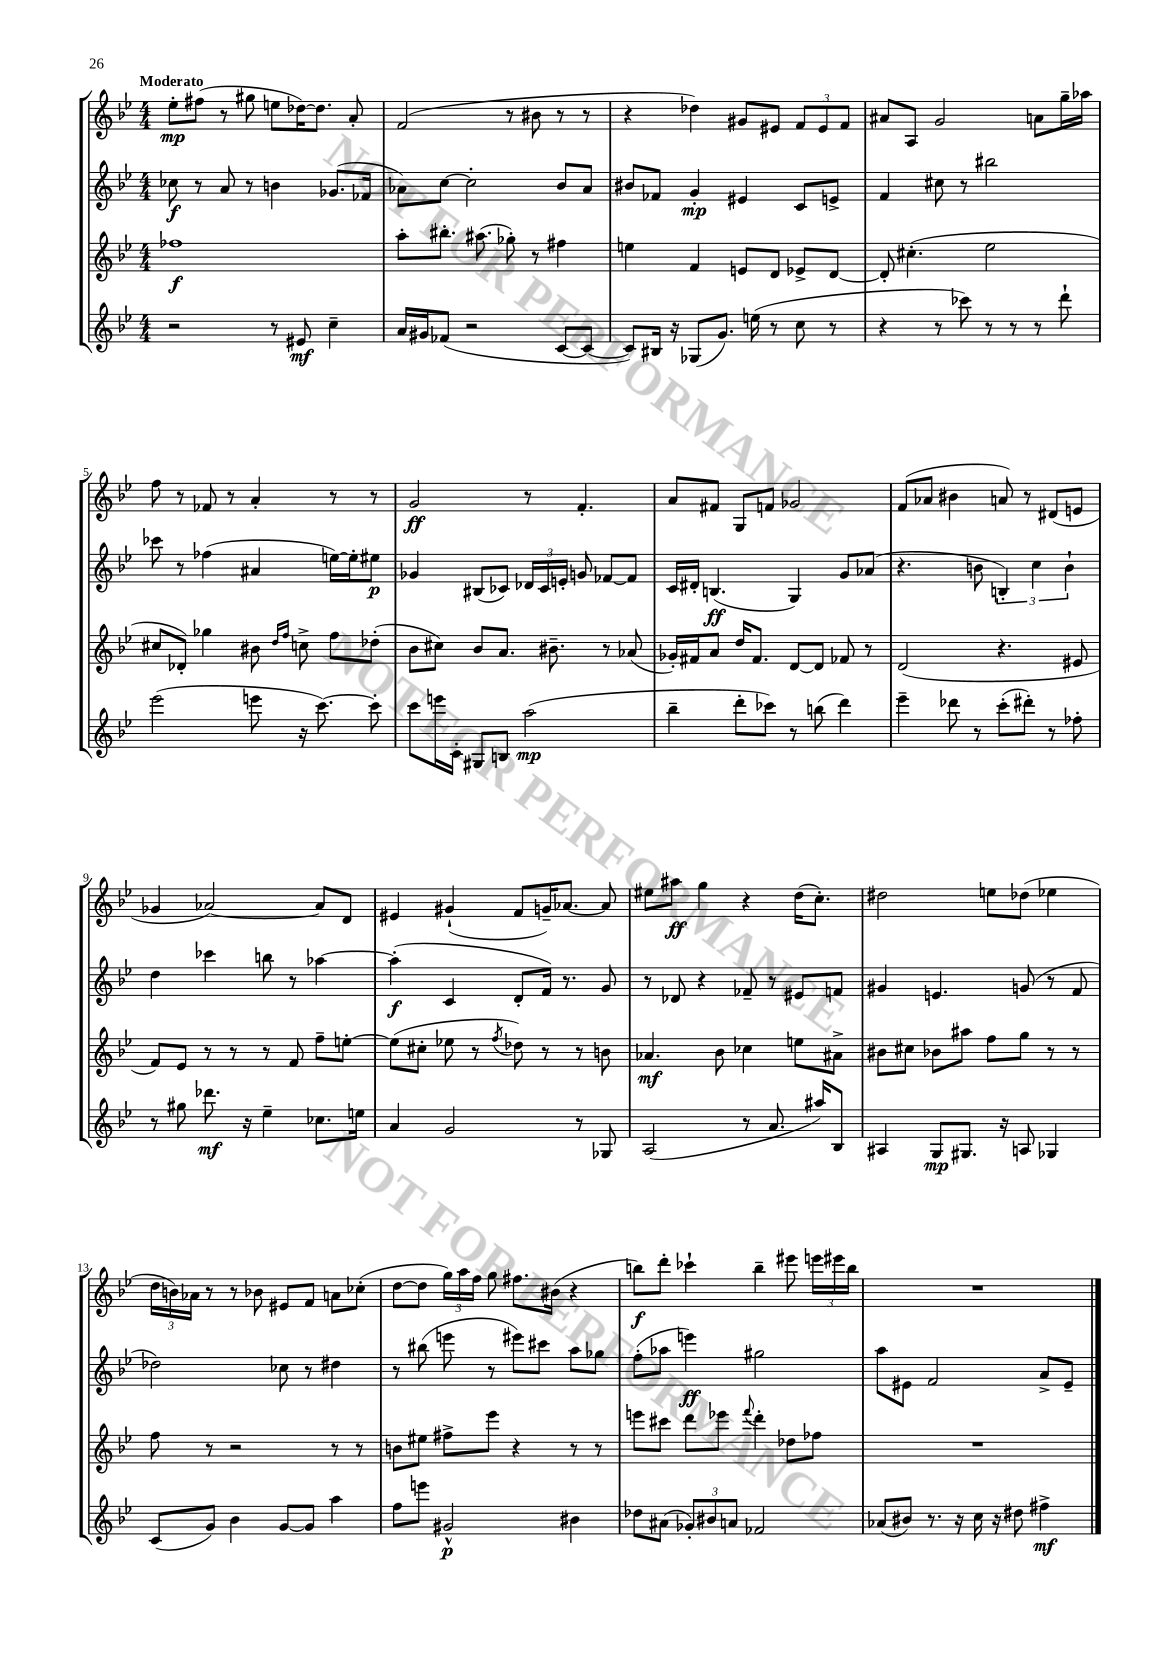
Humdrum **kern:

**kern	**kern	**kern	**kern
*staff4	*staff3	*staff2	*staff1
*clefG2	*clefG2	*clefG2	*clefG2
*k[b-e-]	*k[b-e-]	*k[b-e-]	*k[b-e-]
*M4/4	*M4/4	*M4/4	*M4/4
2r	1ff-	8cc-\	8ee-'\L
.	.	8r	(8ff#\J
.	.	8a/	8r
.	.	8r	8gg#\
8r	.	4b\	8ee\L
8e#/	.	.	[16dd-\K)
.	.	.	8.dd-\]J
4cc~\	.	(8.g-/L	.
.	.	.	8a'/
.	.	16f-/Jk	.
=	=	=	=
16a/LL	8aa'\L	8a-\L)	(2f/
16g#/J	.	.	.
(8f-/J	8.bb#'\J	[8cc\J	.
2r	.	2cc'\]	.
.	(8.aa#\	.	.
.	8gg-'\)	.	8r
.	8r	.	8b#\
[8c/L	4ff#\	8b-/L	8r
8c/_J	.	8a-/J	8r
=	=	=	=
8c/]L)	4ee\	8b#/L	4r
16B#/Jk	.	8f-/J	.
16r	.	.	.
(8G-/L	4f/	4g'/	4dd-\)
8.g/J)	.	.	.
.	8e/L	4e#/	8g#/L
(16ee\	.	.	.
8r	8d/J	.	8e#/J
8cc\	8e-^/L	8c/L	12f/L
.	.	.	12e#/
8r	[8d/J	8e^/J	.
.	.	.	12f/J
=	=	=	=
4r	8d'/]	4f/	8a#/L
.	(4.cc#'\	.	8A/J
8r	.	8cc#\	2g/
8ccc-\)	.	8r	.
8r	2ee-\	2bb#\	.
8r	.	.	.
8r	.	.	8a\L
8ddd`\	.	.	16gg~\L
.	.	.	16aa-\JJ
=	=	=	=
(2eee-\	8cc#/L	8ccc-\	8ff\
.	8d-'/J)	8r	8r
.	4gg-\	(4ff-\	8f-/
.	.	.	8r
8eee\	8b#\	4a#/	4a'/
.	16qqdd/LL	.	.
.	16qqff/JJ	.	.
16r	8cc^\	.	.
[8.ccc\)	.	.	.
.	8ff\L	[16ee\LL)	8r
.	.	16ee'\]J	.
8ccc'\]	(8dd-'\J	8ee#\J	8r
=	=	=	=
8ccc\L	8b-\L	4g-/	2g/
16eee\L	8cc#\J)	.	.
16c'\JJ	.	.	.
8G#/L	8b-/L	(8B#/L	.
8B/J	8.a/J	8c-/J)	.
(2aa\	.	24d-/LL	8r
.	.	24c-/	.
.	8.b#~\	.	.
.	.	24e'/JJ	.
.	.	8g/	4.f'/
.	8r	[8f-/L	.
.	(8a-/	8f-/]J	.
=	=	=	=
4bb-~\	16g-'/LL)	16c/LL	8a/L
.	16f#/J	16d#'/JJ	.
.	8a/J	(4.B/	8f#/J
8ddd'\L	16dd/LK	.	8G/L
.	8.f#/J	.	.
8ccc-\J)	.	.	8f/J
8r	[8d/L	4G/)	2g-/
(8bb\	8d/]J	.	.
4ddd\)	8f-/	8g/L	.
.	8r	(8a-/J	.
=	=	=	=
4eee-~\	(2d/	4.r	(8f/L
.	.	.	8a-/J
8ddd-\	.	.	4b#\
8r	.	8b\	.
(8ccc'\L	4.r	6B'/)	8a/)
8ddd#'\J)	.	.	8r
.	.	6cc\	.
8r	.	.	(8d#/L
.	.	6b`\	.
8ff-'\	8e#/	.	8e/J
=	=	=	=
8r	8f/L)	4dd\	4g-/
8gg#\	8e-/J	.	.
8.ddd-\	8r	4ccc-\	[2a-/)
.	8r	.	.
16r	.	.	.
4ee-~\	8r	8bb\	.
.	8f/	8r	.
8.cc-\L	8ff~\L	[4aa-\	8a-/]L
.	[8ee'\J	.	8d/J
16ee\Jk	.	.	.
=	=	=	=
4a/	(8ee\]L	(4aa-'\]	4e#/
.	8cc#'\J	.	.
2g/	8ee-\	4c/	(4g#`/
.	8r	.	.
.	8qff/	.	.
.	8dd-\)	8d'/L	8f/L
.	8r	16f/Jk)	16g~/K)
.	.	8.r	[8.a-/J
8r	8r	.	.
8G-/	8b\	8g/	8a-/]
=	=	=	=
(2A/	4.a-/	8r	8ee#\L
.	.	8d-/	8aa#\J
.	.	4r	4gg\
.	8b-\	.	.
8r	4cc-\	8f-~/	4r
8.a/	.	8r	.
.	8ee\L	8e#/L	(16dd\LK
16aa#/LK)	.	.	8.cc'\J)
8B-/J	8a#^\J	8f/J	.
=	=	=	=
4A#/	8b#\L	4g#/	2dd#\
.	8cc#\J	.	.
8G/L	8b-\L	4.e/	.
8.G#/J	8aa#\J	.	.
.	8ff\L	.	8ee\L
16r	.	.	.
8A/	8gg\J	(8g/	(8dd-\J
4G-/	8r	8r	4ee-\
.	8r	8f/	.
=	=	=	=
(8c/L	8ff\	2dd-\)	24dd\LL
.	.	.	24b\)
.	.	.	24a-\JJ
8g/J)	8r	.	8r
4b-\	2r	.	8r
.	.	.	8b-\
[8g/L	.	8cc-\	8e#/L
8g/]J	.	8r	8f/J
4aa\	8r	4dd#\	8a\L
.	8r	.	(8cc-'\J
=	=	=	=
8ff\L	8b\L	8r	[8dd\L
8eee\J	8ee#\J	(8bb#\	8dd\]J
2g#^^/	8ff#^\L	8eee\	24gg\LL)
.	.	.	24aa\
.	.	.	24ff\JJ
.	8eee-\J	8r	8gg\
.	4r	8eee#\L)	8.ff#\L
.	.	8ccc#\J	.
.	.	.	(16b#\Jk
4b#\	8r	8aa\L	4r
.	8r	8gg-\J	.
=	=	=	=
8dd-\L	8eee\L	(8ff'\L	8bb\L)
(8a#\J	8ccc#\J	8aa-\J	8ddd'\J
12g-'/L)	8ddd\L	4eee\)	4ccc-`\
12b#/	.	.	.
.	8eee-\J	.	.
12a/J	.	.	.
.	8qqfff/	.	.
2f-/	4ddd'\	2gg#\	4bb~\
.	8dd-\L	.	8eee#\
.	8ff-\J	.	24eee\LL
.	.	.	24eee#\
.	.	.	24bb\JJ
=	=	=	=
(8a-/L	1r	8aa\L	1r
8b#/J)	.	8e#\J	.
8.r	.	2f/	.
16r	.	.	.
16cc\	.	.	.
16r	.	.	.
8dd#\	.	.	.
4ff#^\	.	8a^/L	.
.	.	8e#~/J	.
==	==	==	==
*-	*-	*-	*-
